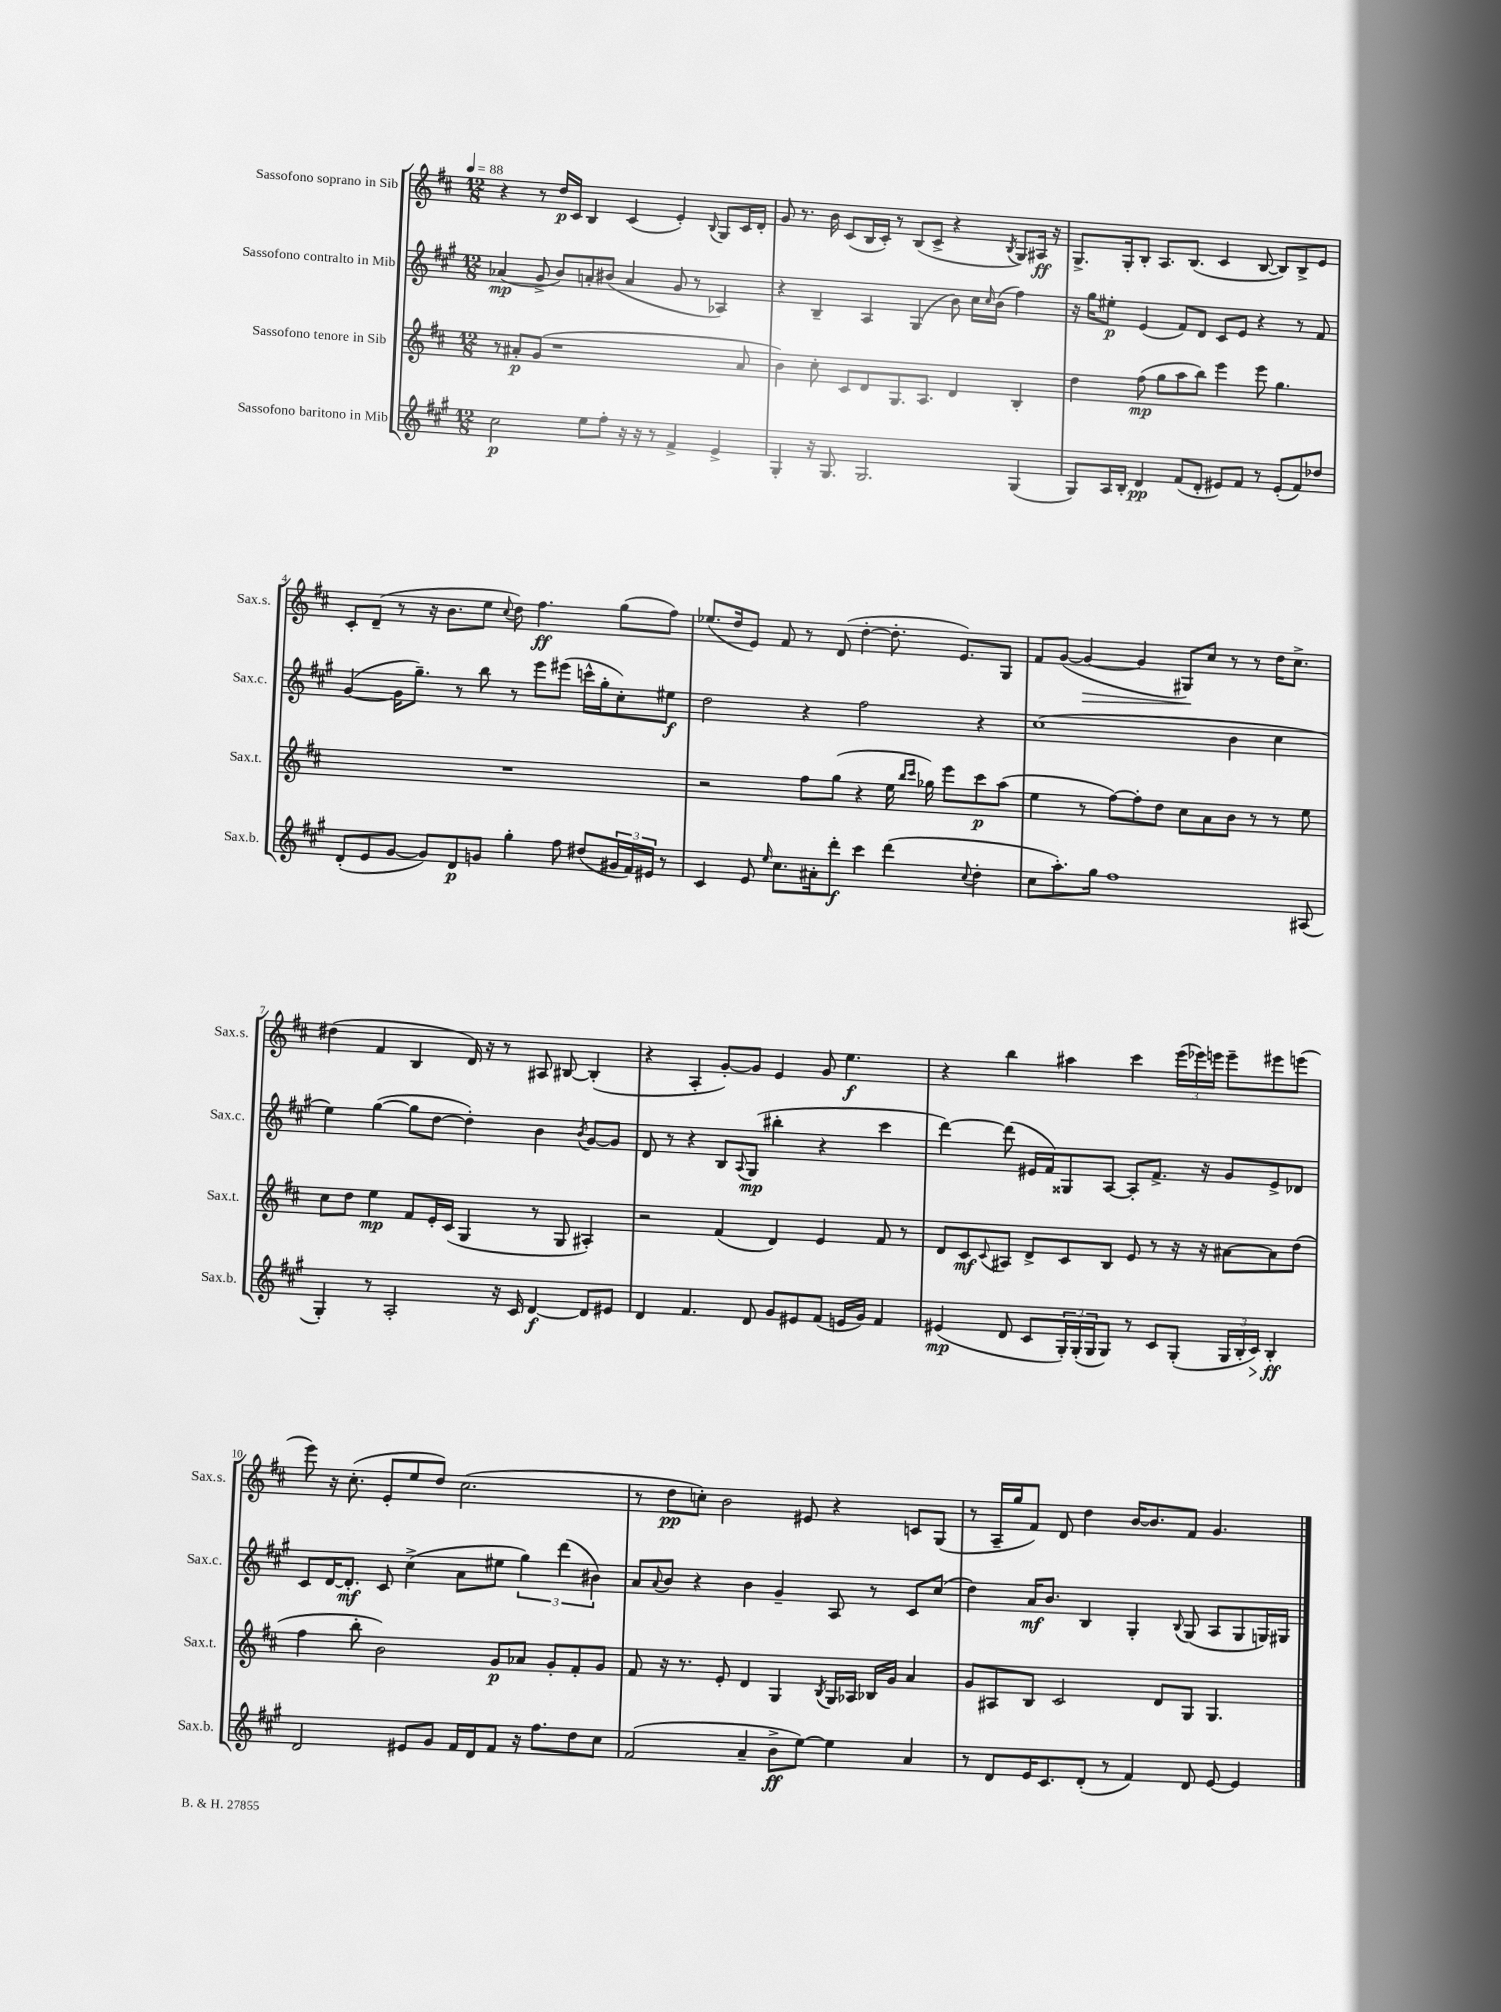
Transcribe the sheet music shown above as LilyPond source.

<<
\new StaffGroup <<
\new Staff = "s0" \with { instrumentName = "Sassofono soprano in Sib" shortInstrumentName = "Sax.s." } {
    \clef treble \key d \major \numericTimeSignature \time 12/8 \tempo 4 = 88
    r4 r8 d''16\p cis'16 b4 cis'4( e'4-.) \appoggiatura { b8 } g8 cis'16 d'16-. |
    g'8 r8. b'16 cis'8( b16 cis'16-.) r8 b8( cis'8-> r4 \acciaccatura { b8 } g8) ais16\ff r16 |
    g8.-> g16-. b8-. a8. b8.( cis'4 b8~ b8) b8-> e'8 |
    cis'8-. d'8--( r8 r16 b'8. e''8 \appoggiatura { cis''8 } d''8) fis''4.\ff g''8( fis''8) |
    ees''8.( d''16 e'8) fis'8 r8 d'8( d''4~-. d''8.-. e'8.) g8 |
    fis'8 g'8~( g'4~\> g'4 gis8\!) cis''8 r8 r8 d''16 cis''8.-> |
    dis''4( fis'4 b4 d'16) r16 r8 ais8 bis8~ bis4-.( |
    r4 a4-. g'8~-.) g'8 e'4 g'8 e''4.\f |
    r4 b''4 ais''4 cis'''4 \tuplet 3/2 { e'''16( ees'''16) e'''16 } e'''8-- eis'''8 e'''8( |
    e'''8) r16 cis''8.-.( e'8-. e''8 d''8) cis''2.( |
    r8 d''8\pp c''8-.) b'2 eis'8 r4 c'8 g8( |
    r8 a16-- g''16 fis'8) d'8 d''4 b'16~ b'8. fis'8 g'4. \bar "|." |
}
\new Staff = "s1" \with { instrumentName = "Sassofono contralto in Mib" shortInstrumentName = "Sax.c." } {
    \clef treble \key a \major \numericTimeSignature \time 12/8
    aes'4\mp( gis'8-> b'8) a'8-. bis'8( a'4 gis'8 r8 aes4) |
    r4 b4-- a4 gis4( b'8) cis''16 \grace { cis''16 } b'16( fis''4) |
    r16 gis''16 eis''8-.\p e'4( fis'8) d'8 cis'8 e'8 r4 r8 fis'8 |
    gis'4~( gis'16 gis''8.--) r8 b''8 r8 e'''8 eis'''8( c'''16-^ gis''16-. cis''8-.) eis''8\f |
    d''2 r4 fis''2 r4 |
    cis''1( b'4 cis''4 |
    e''4) gis''4~( gis''8 d''8~ d''4-.) b'4 \acciaccatura { b'8 } gis'8~ gis'8 |
    d'8 r8 r4 b8 \appoggiatura { a8 } gis8\mp( bis''4-. r4 cis'''4 |
    d'''4~) d'''8( eis'16 fis'16) gisis8 a8~ a8-. fis'8.-> r16 gis'8 eis'8-> des'8 |
    cis'8 d'16~ d'8.-.\mf cis'8 cis''4->( a'8 eis''8 \tuplet 3/2 { gis''4) d'''4( bis'4) } |
    a'8 \appoggiatura { a'8 } b'8 r4 b'4 gis'4-- a8 r8 cis'8 cis''8( |
    d''4) a'16\mf b'8. b4 gis4-. \appoggiatura { b8 } gis8( a8 gis8 g16) gis16 \bar "|." |
}
\new Staff = "s2" \with { instrumentName = "Sassofono tenore in Sib" shortInstrumentName = "Sax.t." } {
    \clef treble \key d \major \numericTimeSignature \time 12/8
    r8 ais'8-.\p g'8( r1 ais'8 |
    b'4) cis''8-. cis'8 d'8 g8. a8. d'4 b4-. |
    d''4 fis''8\mp( g''8 a''8 b''8) e'''4 e'''8 g''4. |
    R1. |
    r2 fis''8 g''8( r4 e''16 \grace { b''16 cis'''16 } ges''16) e'''8 cis'''8\p a''8( |
    e''4 r8 fis''8~) fis''8-. d''8 cis''8 a'8 b'8 r8 r8 e''8 |
    cis''8 d''8 e''4\mp fis'8 e'16-. cis'16( g4 r8 g8 ais4-.) |
    r2 fis'4( d'4) e'4 fis'8 r8 |
    d'8 cis'8\mf \appoggiatura { cis'8 } ais8 d'8-> cis'8 b8 e'8 r8 r16 r16 ais'8~ ais'8 d''8( |
    fis''4 b''8-. b'2) g'8\p aes'8 g'8-. fis'8-. g'8 |
    fis'8 r16 r8. e'8-. d'4 g4 \acciaccatura { b8 } g16 aes16 bes16 g'16 a'4 |
    g'8 ais8 b8 cis'2 d'8 g8 g4. \bar "|." |
}
\new Staff = "s3" \with { instrumentName = "Sassofono baritono in Mib" shortInstrumentName = "Sax.b." } {
    \clef treble \key a \major \numericTimeSignature \time 12/8
    cis''2\p e''8 fis''8-. r16 r16 r8 fis'4-> e'4-> |
    gis4-. r16 gis8. gis2. gis4( |
    gis8) a16 b16-. d'4\pp fis'8( d'8-. eis'8) fis'8 r8 eis'8-.( fis'8) des''8 |
    d'8-.( e'8 gis'8~ gis'8) d'8\p g'8 gis''4-. fis''8 dis''8( \tuplet 3/2 { gis'16 fis'16) eis'16 } r8 |
    cis'4 e'8 \grace { e''16 } cis''8. ais'16-. d'''8-.\f cis'''4 d'''4( \appoggiatura { cis''8 } d''4-. |
    cis''8 a''8.-.) gis''16 fis''1 ais8( |
    gis4-.) r8 a2-. r16 cis'16 d'4~\f d'8 eis'8 |
    d'4 fis'4. d'8 gis'8 eis'8 fis'8( e'16 gis'16) fis'4 |
    eis'4\mp( d'8 cis'8 \tuplet 3/2 { gis16-.) gis16-.( gis16 } gis8) r8 cis'8 gis8-.( \tuplet 3/2 { gis16 b16-. cis'16\>) } b4-.\ff\! |
    d'2 eis'8 gis'8 fis'16 d'16 fis'8 r16 fis''8. d''8 cis''8 |
    fis'2( a'4-- b'8->\ff e''8~) e''4 a'4 |
    r8 d'8 e'16 cis'8. d'8-.( r8 fis'4) d'8 e'8~ e'4 \bar "|." |
}
>>
>>
